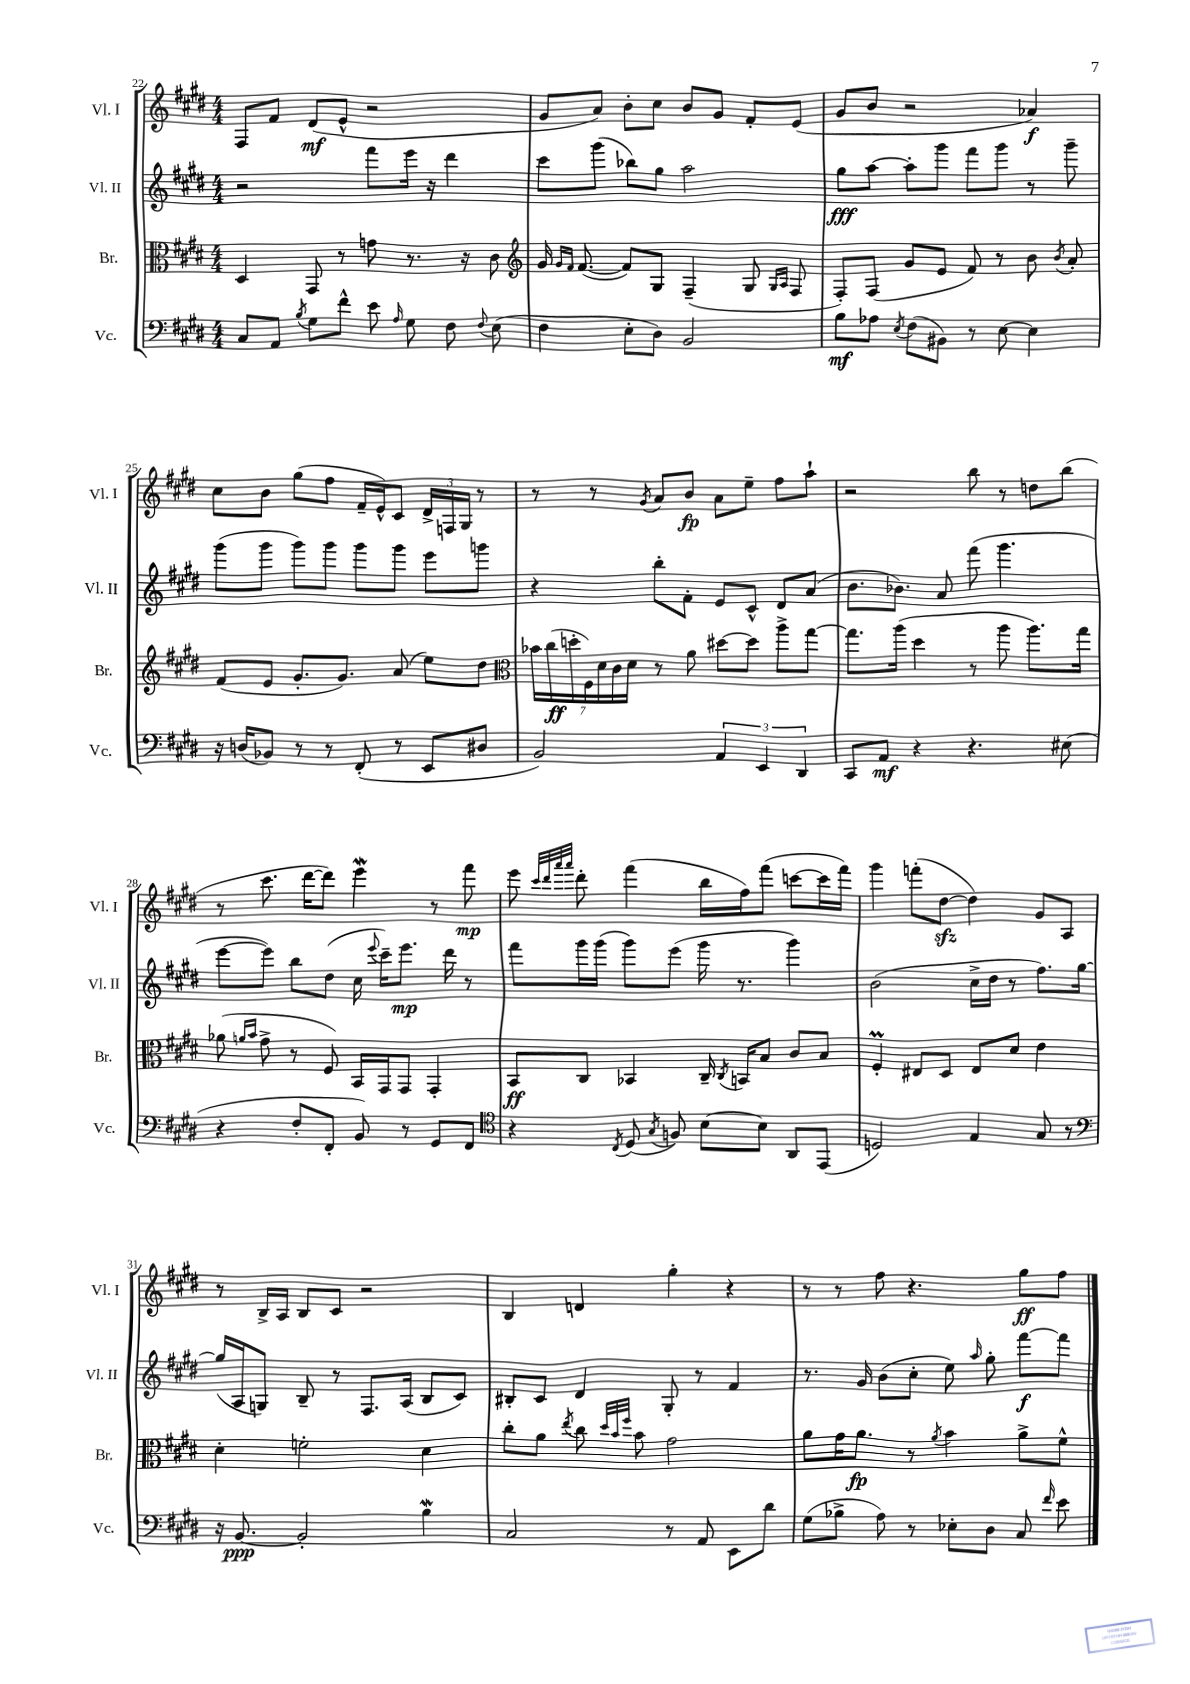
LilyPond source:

<<
\new StaffGroup <<
\new Staff = "s0" \with { instrumentName = "Vl. I" shortInstrumentName = "Vl. I" } {
    \clef treble \key e \major \numericTimeSignature \time 4/4
    \autoBeamOff fis8[ fis'8] dis'8[\mf( e'8]-^ r2 |
    gis'8[ a'8]) b'8[-. cis''8] b'8[ gis'8] fis'8[-. e'8]( |
    gis'8[ b'8] r2 aes'4\f) |
    cis''8[ b'8] gis''8[( fis''8] fis'16[-- e'16-^) cis'8] \tuplet 3/2 { dis'16[-> f16 gis16] } r8 |
    r8 r8 \acciaccatura { gis'8 } a'8[ b'8]\fp a'8[ e''8]-- fis''8[ a''8]-! |
    r2 b''8 r8 d''8[ b''8]( |
    r8 cis'''8. dis'''16[~ dis'''8]) e'''4\mordent r8 fis'''8\mp |
    e'''8 \grace { cis'''32[ dis'''32 a'''32 a'''32] } dis'''8-. fis'''4( b''16[ fis''16) fis'''8]( c'''8[~ c'''16 fis'''16]) |
    gis'''4 f'''8[-.( dis''8]~\sfz dis''4) gis'8[ a8] |
    r8 b16[-> a16] b8[ cis'8] r2 |
    b4 d'4 gis''4-. r4 |
    r8 r8 fis''8 r4. gis''8[\ff fis''8] \bar "|." |
}
\new Staff = "s1" \with { instrumentName = "Vl. II" shortInstrumentName = "Vl. II" } {
    \clef treble \key e \major \numericTimeSignature \time 4/4
    \autoBeamOff r2 fis'''8[ e'''16] r16 dis'''4 |
    cis'''8[ gis'''8]( bes''8[) gis''8] a''2 |
    gis''8[\fff a''8]~ a''8[-. gis'''8] fis'''8[ gis'''8] r8 gis'''8-- |
    gis'''8[( gis'''8] gis'''8[) gis'''8] gis'''8[ gis'''8] e'''8[ g'''8] |
    r4 b''8[-. fis'8]-. e'8[ cis'8]-^ dis'8[ a'8]( |
    b'8.[ bes'8.]) a'8 fis'''8( gis'''4. |
    e'''8[~ e'''8]) b''8[ dis''8]( cis''16 \appoggiatura { e'''8 } cis'''16[--) e'''8.]\mp dis'''16 r8 |
    fis'''8[ gis'''16 gis'''16]( gis'''8[) e'''8]( gis'''16 r8. gis'''4) |
    b'2( cis''16[-> dis''16] r8 fis''8.[) gis''16]~ |
    gis''16[( a16 g8]) b8-- r8 fis8.[ a16]( b8[ cis'8]) |
    bis8[-. cis'8] dis'4 gis8-. r8 fis'4 |
    r8. gis'16 b'8[( cis''8]-. e''8) \grace { a''16 } gis''8-. fis'''8[~\f fis'''8] \bar "|." |
}
\new Staff = "s2" \with { instrumentName = "Br." shortInstrumentName = "Br." } {
    \clef alto \key e \major \numericTimeSignature \time 4/4
    \autoBeamOff dis4 gis,8 r8 g'8 r8. r16 cis'8 |
    \clef treble gis'16 \grace { gis'16[ fis'16] } fis'8.~( fis'8[) gis8] fis4--( gis8 \grace { gis16[ a16] } fis8 |
    fis8[-.) fis8]( gis'8[ e'8] fis'8) r8 b'8 \acciaccatura { b'8 } a'8-. |
    fis'8[( e'8] gis'8.[-. gis'8.]) a'8( e''8[) dis''8] |
    \clef alto \tuplet 7/4 { bes'16[ cis''16\ff( d''16-. fis16) dis'16 cis'16 dis'16] } r8 a'8 dis''8[~ dis''8] a''8[-> gis''8]~ |
    gis''8.[ a''16]( dis''4 r8 a''8 a''8.[) gis''16] |
    aes'8( \grace { a'16[ b'16] } gis'8-> r8 fis8) b,16[ gis,16 gis,8] gis,4-. |
    b,8[\ff cis8] bes,4 cis16-- \acciaccatura { cis8 } b,16[ b8] cis'8[ b8] |
    fis4-.\prall eis8[ dis8] eis8[ dis'8] e'4 |
    dis'4-. f'2-. dis'4 |
    cis''8[-. a'8] \acciaccatura { e''8 } cis''8 \grace { dis''32[ b'32 fis''32] } b'8 gis'2 |
    a'8[ gis'16 a'8.]\fp r8 \acciaccatura { a'8 } b'4 a'8[-> fis'8]-^ \bar "|." |
}
\new Staff = "s3" \with { instrumentName = "Vc." shortInstrumentName = "Vc." } {
    \clef bass \key e \major \numericTimeSignature \time 4/4
    \autoBeamOff cis8[ a,8] \acciaccatura { b8 } gis8[ fis'8]-^ e'8 \grace { a16 } gis8 fis8 \appoggiatura { fis8 } e8( |
    fis4 e8[-. dis8]) b,2 |
    b8[\mf aes8] \acciaccatura { e8 } fis8[( bis,8]) r8 e8~ e4 |
    r16 d16[( bes,8]) r8 r8 fis,8-.( r8 e,8[ dis8] |
    b,2) \tuplet 3/2 { a,4 e,4 dis,4 } |
    cis,8[ a,8]\mf r4 r4. eis8( |
    r4 fis8[-. fis,8]-. b,8) r8 gis,8[ fis,8] |
    \clef tenor r4 \acciaccatura { cis8 } dis8( \acciaccatura { gis8 } f8) b8[~ b8] a,8[ e,8]( |
    d2) e4 gis8 r8 |
    \clef bass r16 b,8.~\ppp b,2-. b4\mordent |
    cis2 r8 a,8 e,8[ dis'8] |
    gis8[( bes8]-> a8) r8 ees8[-. dis8] cis8 \grace { fis'16 } e'8 \bar "|." |
}
>>
>>
\layout { \context { \Score currentBarNumber = #22 } }
